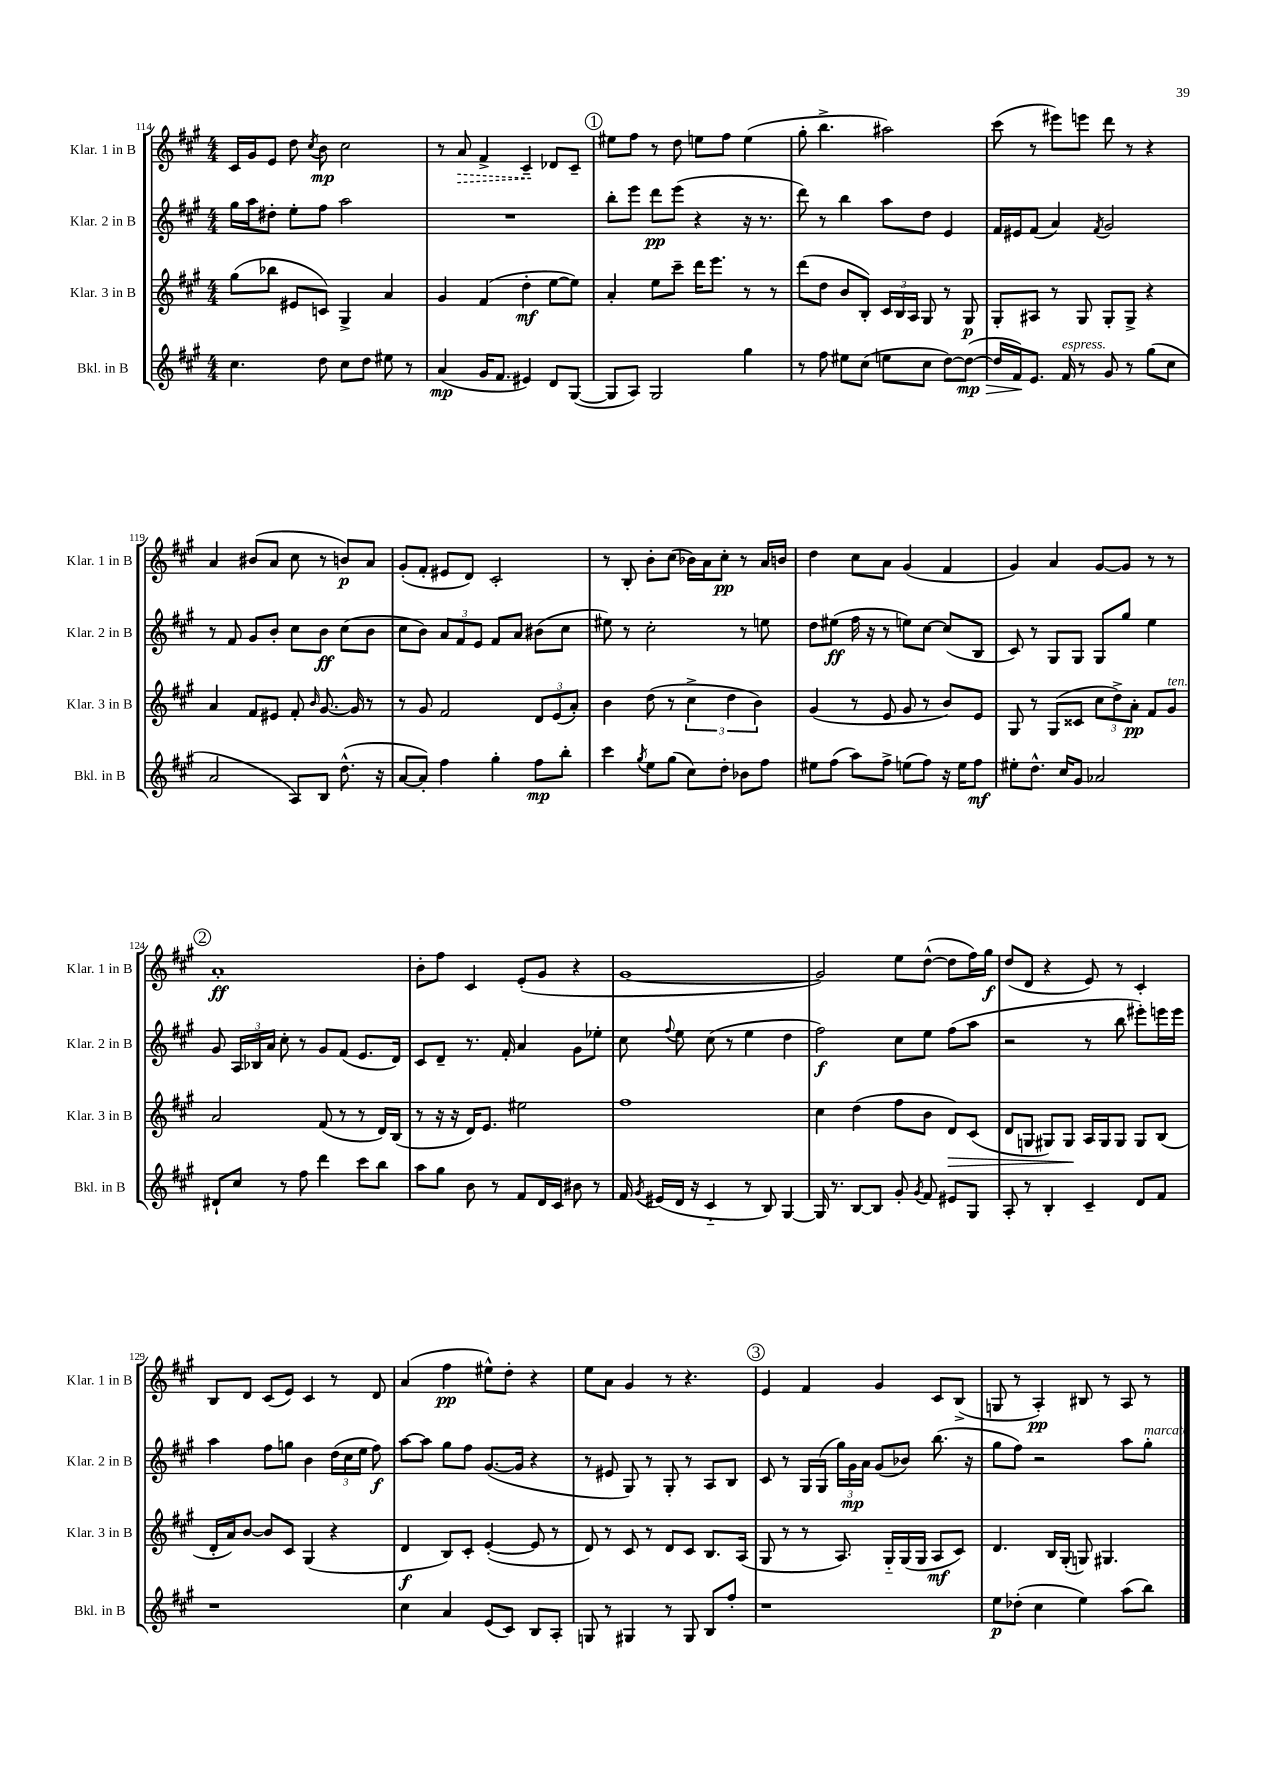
<<
\new StaffGroup <<
\new Staff = "s0" \with { instrumentName = "Klar. 1 in B" shortInstrumentName = "Klar. 1 in B" } {
    \clef treble \key a \major \numericTimeSignature \time 4/4
    \autoBeamOff cis'16[ gis'16 e'8] d''8 \acciaccatura { cis''8 } b'8\mp cis''2 |
    r8 \once \override Hairpin.style = #'dashed-line a'8\> fis'4-> cis'4--\! des'8[ cis'8]-- |
    \mark \markup { \circle "1" } eis''8[ fis''8] r8 d''8 e''8[ fis''8] e''4( |
    gis''8-. b''4.-> ais''2) |
    cis'''8( r8 eis'''8[) e'''8] d'''8 r8 r4 |
    a'4 bis'8[( a'8] cis''8 r8 b'8[\p) a'8] |
    gis'8[-.( fis'8]-. eis'8[ d'8]) cis'2-. |
    r8 b8-. b'8[-. cis''8]( bes'16[) a'16 cis''8]-.\pp r8 a'16[ b'16] |
    d''4 cis''8[ a'8] gis'4( fis'4 |
    gis'4) a'4 gis'8[~ gis'8] r8 r8 |
    \mark \markup { \circle "2" } a'1-.\ff |
    b'8[-. fis''8] cis'4 e'8[-.( gis'8] r4 |
    gis'1~ |
    gis'2) e''8[ d''8]~-^( d''8[ fis''16) gis''16]\f |
    d''8[( d'8] r4 e'8) r8 cis'4-. |
    b8[ d'8] cis'8[( e'8]) cis'4 r8 d'8 |
    a'4( fis''4\pp eis''8[-^) d''8]-. r4 |
    e''8[ a'8] gis'4 r8 r4. |
    \mark \markup { \circle "3" } e'4 fis'4 gis'4 cis'8[ b8]->( |
    g8 r8 a4-.\pp) bis8 r8 a8 r8 \bar "|." |
}
\new Staff = "s1" \with { instrumentName = "Klar. 2 in B" shortInstrumentName = "Klar. 2 in B" } {
    \clef treble \key a \major \numericTimeSignature \time 4/4
    \autoBeamOff gis''16[ a''16 dis''8]-. e''8[-. fis''8] a''2 |
    R1 |
    \mark \markup { \circle "1" } b''8[-. e'''8] d'''8[\pp e'''8]( r4 r16 r8. |
    d'''8) r8 b''4 a''8[ d''8] e'4 |
    fis'16[ eis'16 fis'8]( a'4) \acciaccatura { fis'8 } gis'2 |
    r8 fis'8 gis'8[ b'8]-. cis''8[ b'8]\ff cis''8[( b'8] |
    cis''8[ b'8]) \tuplet 3/2 { a'8[ fis'8 e'8] } fis'8[ a'8] bis'8[( cis''8] |
    eis''8) r8 cis''2-. r8 e''8 |
    d''8[ eis''8]\ff( fis''16 r16 r8 e''8[) cis''8]~ cis''8[( b8] |
    cis'8) r8 gis8[ gis8] gis8[ gis''8] e''4 |
    \mark \markup { \circle "2" } gis'8 \tuplet 3/2 { a16[ bes16 a'16] } cis''8-. r8 gis'8[ fis'8]( e'8.[ d'16]) |
    cis'8[ d'8]-- r8. fis'16-. a'4 gis'8[ ees''8]-. |
    cis''8 \appoggiatura { fis''8 } e''8 cis''8( r8 e''4 d''4 |
    fis''2\f) cis''8[ e''8] fis''8[( a''8] |
    r2 r8 b''8 eis'''8[-.) e'''16 e'''16] |
    a''4 fis''8[ g''8] b'4 \tuplet 3/2 { d''16[( cis''16 e''16] } fis''8\f) |
    a''8[~ a''8] gis''8[ fis''8] gis'8.[~( gis'16] r4 |
    r8 eis'8 gis8) r8 gis8-. r8 a8[ b8] |
    \mark \markup { \circle "3" } cis'8 r8 gis16[ gis16]( \tuplet 3/2 { gis''16[) gis'16\mp a'16] } gis'8[( bes'8]) b''8.( r16 |
    gis''8[ fis''8]) r2 a''8[ gis''8]-.^\markup { \italic "marcato" } \bar "|." |
}
\new Staff = "s2" \with { instrumentName = "Klar. 3 in B" shortInstrumentName = "Klar. 3 in B" } {
    \clef treble \key a \major \numericTimeSignature \time 4/4
    \autoBeamOff gis''8[( bes''8] eis'8[ c'8]) gis4-> a'4 |
    gis'4 fis'4( d''4-.\mf e''8[~ e''8]) |
    \mark \markup { \circle "1" } a'4-. e''8[ cis'''8]-- d'''16[ e'''8.] r8 r8 |
    d'''8[( d''8] b'8[ b8]-.) \tuplet 3/2 { cis'16[ b16 a16] } gis8 r8 gis8\p |
    gis8[-. ais8] r8 gis8 gis8[-. gis8]-> r4 |
    a'4 fis'8[ eis'8] fis'8-. \grace { b'16 } gis'8.~ gis'16 r8 |
    r8 gis'8 fis'2 \tuplet 3/2 { d'8[ e'8( a'8]-.) } |
    b'4 d''8( r8 \tuplet 3/2 { cis''4-> d''4 b'4) } |
    gis'4( r8 e'8 gis'8 r8 b'8[) e'8] |
    gis8 r8 gis8[( cisis'8] \tuplet 3/2 { cis''8[ d''8->) a'8]-.\pp } fis'8[ gis'8]^\markup { \italic "ten." } |
    \mark \markup { \circle "2" } a'2 fis'8( r8 r8 d'16[) b16]( |
    r8 r16 r16 d'16[) e'8.] eis''2 |
    fis''1 |
    cis''4 d''4( fis''8[ b'8] d'8[\>) cis'8]( |
    d'8[ g8] gis8[) gis8]\! a16[ gis16 gis8] gis8[ b8]( |
    d'16[-. a'16) b'8]~ b'8[ cis'8] gis4( r4 |
    d'4\f b8[) cis'8]-. e'4~-.( e'8 r8 |
    d'8) r8 cis'8 r8 d'8[ cis'8] b8.[ a16]( |
    \mark \markup { \circle "3" } gis8 r8 r8 a8.) gis16[-_ gis16( gis16] a8[\mf cis'8]) |
    d'4. b16[ gis16]-.( g8) gis4. \bar "|." |
}
\new Staff = "s3" \with { instrumentName = "Bkl. in B" shortInstrumentName = "Bkl. in B" } {
    \clef treble \key a \major \numericTimeSignature \time 4/4
    \autoBeamOff cis''4. d''8 cis''8[ d''8] eis''8 r8 |
    a'4\mp( gis'16[ fis'8.] eis'4) d'8[ gis8]~( |
    \mark \markup { \circle "1" } gis8[ a8]) gis2 gis''4 |
    r8 fis''8 eis''8[ cis''8]( e''8[ cis''8] d''8[~) d''8]~\mp\>( |
    d''16[ fis'16\!) e'8.] fis'16^\markup { \italic "espress." } r8 gis'8 r8 gis''8[( cis''8] |
    a'2 a8[) b8] d''8.-^( r16 |
    a'8[~ a'8]-.) fis''4 gis''4-. fis''8[\mp b''8]-. |
    cis'''4 \acciaccatura { gis''8 } e''8[ gis''8]( cis''8[) d''8]-. bes'8[ fis''8] |
    eis''8[ fis''8]( a''8[) fis''8]-> e''8[( fis''8]) r16 e''16[ fis''8]\mf |
    eis''8[-. d''8.]-^ cis''16[ gis'8] aes'2 |
    \mark \markup { \circle "2" } dis'8[-! cis''8] r8 fis''8 d'''4 cis'''8[ b''8] |
    a''8[ gis''8] b'8 r8 fis'8[ d'16 cis'16] bis'8 r8 |
    fis'16 \acciaccatura { gis'8 } eis'16[( d'16] r16 cis'4-_ r8 b8) gis4~ |
    gis16 r8. b8[~ b8] gis'8-. \acciaccatura { gis'8 } fis'8 eis'8[ gis8] |
    a8-. r8 b4-. cis'4-- d'8[ fis'8] |
    r1 |
    cis''4 a'4 e'8[( cis'8]) b8[ a8]-. |
    g8 r8 gis4 r8 gis8 b8[ fis''8]-. |
    \mark \markup { \circle "3" } r1 |
    e''8[\p des''8]-.( cis''4 e''4) a''8[( b''8]) \bar "|." |
}
>>
>>
\layout { \context { \Score currentBarNumber = #114 } }
